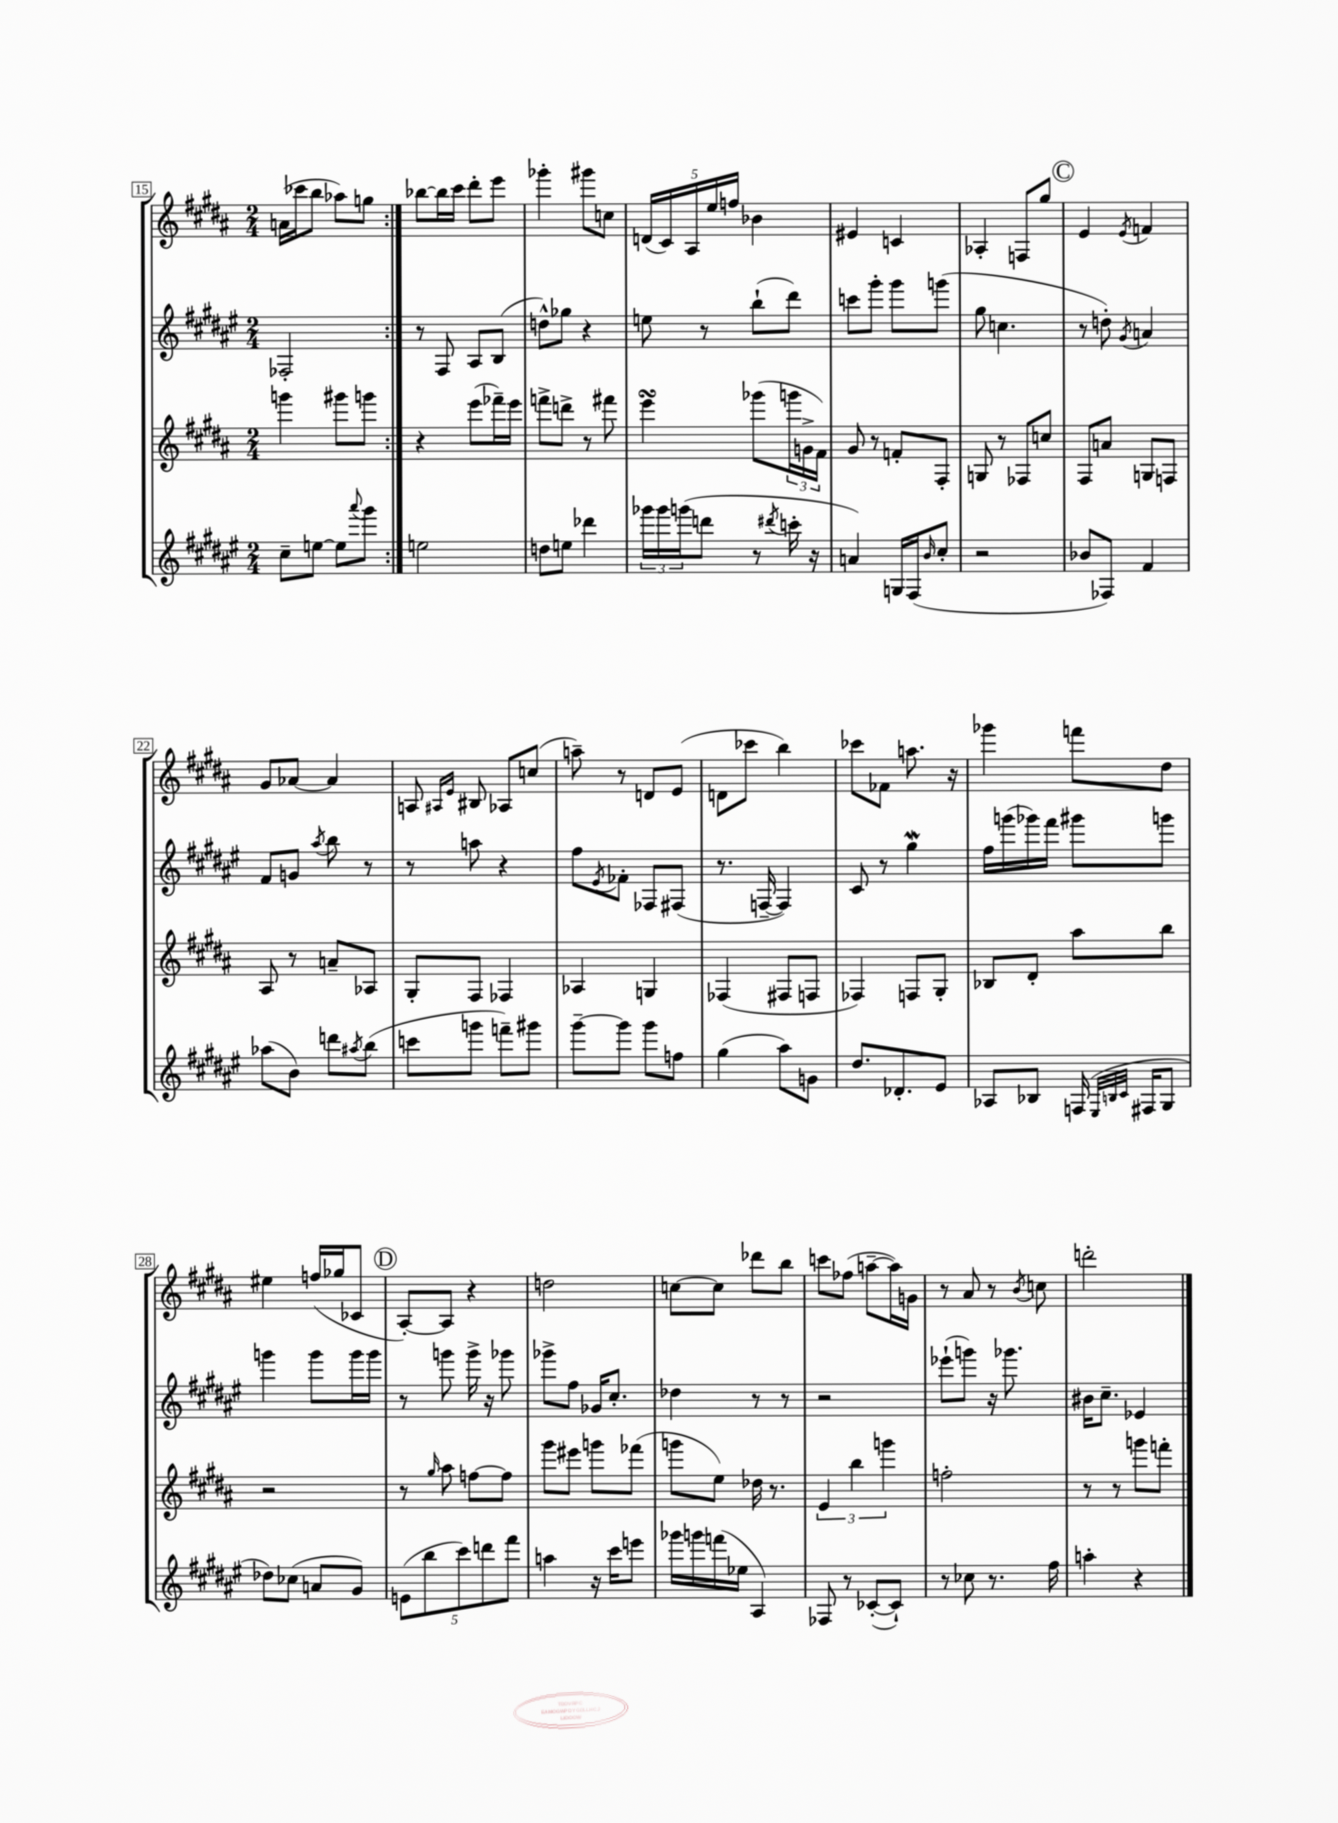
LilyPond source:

<<
\new StaffGroup <<
\new Staff = "s0" {
    \clef treble \key b \major \numericTimeSignature \time 2/4
    \repeat volta 2 { a'16( ces'''16 b''8 aes''8) g''8 | }
    bes''8~ bes''16 cis'''16 dis'''8-. e'''8 |
    ges'''4-. gis'''8 c''8 |
    \tuplet 5/4 { d'16( cis'16) ais16 e''16 f''16 } bes'4 |
    eis'4 c'4 |
    aes4-. f8 gis''8 |
    \mark \markup { \circle "C" } e'4 \acciaccatura { e'8 } f'4 |
    gis'8 aes'8~ aes'4 |
    a8 \grace { ais16 e'16 } bis8 aes8 c''8( |
    a''8--) r8 d'8 e'8( |
    d'8 ces'''8 b''4) |
    ces'''8 fes'8 a''8. r16 |
    ges'''4 f'''8 dis''8 |
    eis''4 f''16( ges''16 ces'8 |
    \mark \markup { \circle "D" } ais8~-.) ais8 r4 |
    d''2 |
    c''8~ c''8 des'''8 b''8 |
    c'''8 fes''8( a''8~-- a''16) g'16 |
    r8 ais'8 r8 \acciaccatura { b'8 } c''8 |
    d'''2-. \bar "|." |
}
\new Staff = "s1" {
    \clef treble \key fis \major \numericTimeSignature \time 2/4
    \repeat volta 2 { fes2-. | }
    r8 fis8 ais8 b8( |
    d''8-^) ges''8 r4 |
    e''8 r8 b''8-!( dis'''8) |
    c'''8 gis'''8-. gis'''8 g'''8( |
    gis''8 c''4. |
    \mark \markup { \circle "C" } r8 d''8-.) \acciaccatura { gis'8 } a'4 |
    fis'8 g'8 \acciaccatura { ais''8 } b''8 r8 |
    r8 a''8 r4 |
    fis''8 \acciaccatura { eis'8 } fes'8-. fes8 fis8( |
    r8. f16~-- f4) |
    cis'8 r8 gis''4\mordent |
    fis''16 g'''16( ges'''16) fis'''16 gis'''8 g'''8 |
    g'''4 g'''8 g'''16 g'''16 |
    \mark \markup { \circle "D" } r8 g'''8 g'''16-> r16 ges'''8 |
    ges'''8-> fis''8 ges'16 cis''8.-. |
    des''4 r8 r8 |
    r2 |
    ees'''8-!( g'''8) r16 ges'''8. |
    bis'16 cis''8.-- ees'4 \bar "|." |
}
\new Staff = "s2" {
    \clef treble \key b \major \numericTimeSignature \time 2/4
    \repeat volta 2 { g'''4 gis'''8 g'''8 | }
    r4 e'''8( fes'''16--) e'''16 |
    f'''8-> d'''8-> r8 fis'''8 |
    e'''4\turn ges'''8( \tuplet 3/2 { g'''16 g'16-> fis'16) } |
    gis'8 r8 f'8-. fis8-. |
    g8 r8 fes8 c''8 |
    \mark \markup { \circle "C" } fis8 a'8 g8 f8 |
    ais8 r8 a'8-- aes8 |
    gis8-. fis8 fes4 |
    aes4 g4 |
    fes4( fis8 f8 |
    fes4) f8 gis8-. |
    bes8 dis'8-. ais''8 b''8 |
    r2 |
    \mark \markup { \circle "D" } r8 \grace { gis''16 } ais''8 f''8~ f''8 |
    gis'''8 eis'''8 g'''8 fes'''8( |
    g'''8 e''8) des''16 r8. |
    \tuplet 3/2 { e'4 b''4 g'''4 } |
    f''2-. |
    r8 r8 g'''8 f'''8-. \bar "|." |
}
\new Staff = "s3" {
    \clef treble \key fis \major \numericTimeSignature \time 2/4
    \repeat volta 2 { cis''8-- e''8~ e''8 \appoggiatura { ais'''8 } gis'''8 | }
    e''2 |
    d''8 e''8 des'''4 |
    \tuplet 3/2 { ges'''16 ges'''16 g'''16( } d'''8 r8 \acciaccatura { dis'''8 } c'''16-. r16 |
    a'4) g16 fis16( \grace { b'16 } cis''8-. |
    r2 |
    \mark \markup { \circle "C" } bes'8 fes8) fis'4 |
    aes''8( b'8) d'''8 \acciaccatura { ais''8 } b''8( |
    c'''8 g'''8 f'''8--) gis'''8 |
    gis'''8~-- gis'''8 gis'''8 f''8 |
    gis''4( ais''8) g'8 |
    dis''8. des'8.-. eis'8 |
    aes8 bes8 f16( \grace { eis32 b32 cis'32 } fis16 gis8 |
    des''8) ces''8( a'8 gis'8) |
    \mark \markup { \circle "D" } \tuplet 5/4 { e'8( b''8 cis'''8) d'''8 fis'''8 } |
    a''4 r16 cis'''16 e'''8 |
    ges'''16 g'''16 f'''16( ees''16 ais4) |
    fes8 r8 ces'8~-.( ces'8-!) |
    r8 ces''8 r8. fis''16 |
    a''4-. r4 \bar "|." |
}
>>
>>
\layout { \context { \Score currentBarNumber = #15 \override BarNumber.stencil = #(make-stencil-boxer 0.1 0.3 ly:text-interface::print) } }
